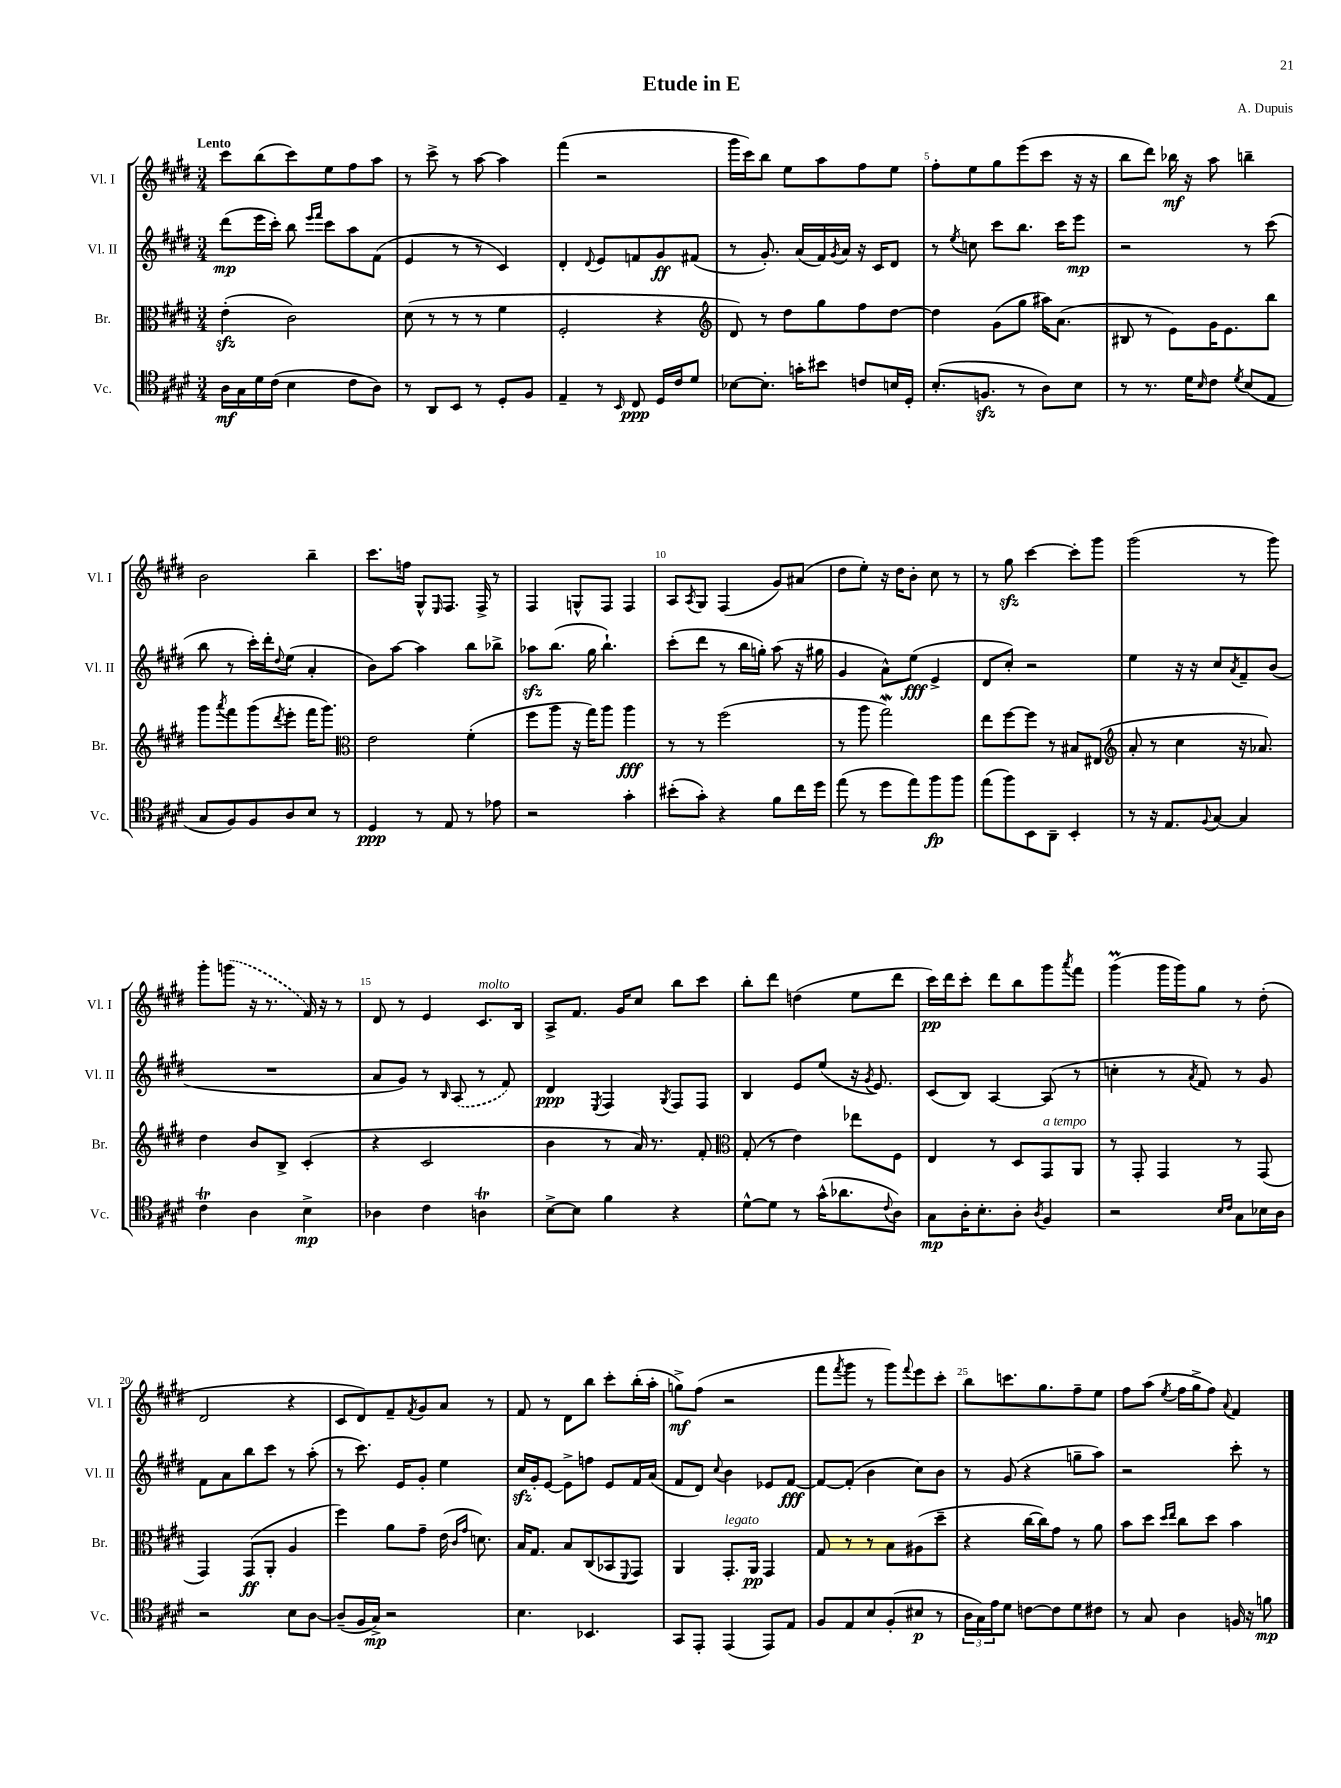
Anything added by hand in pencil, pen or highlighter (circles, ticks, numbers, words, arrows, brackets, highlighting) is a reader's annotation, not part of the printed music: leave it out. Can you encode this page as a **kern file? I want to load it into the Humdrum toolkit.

**kern	**dynam	**kern	**dynam	**kern	**dynam	**kern	**dynam
*part4	*part4	*part3	*part3	*part2	*part2	*part1	*part1
*staff4	*staff4	*staff3	*staff3	*staff2	*staff2	*staff1	*staff1
*I"Vc.	*	*I"Br.	*	*I"Vl. II	*	*I"Vl. I	*
*I'Vc.	*	*I'Br.	*	*I'Vl. II	*	*I'Vl. I	*
*clefC4	*	*clefC3	*	*clefG2	*	*clefG2	*
*k[f#c#g#d#]	*	*k[f#c#g#d#]	*	*k[f#c#g#d#]	*	*k[f#c#g#d#]	*
*M3/4	*	*M3/4	*	*M3/4	*	*M3/4	*
=1	=1	=1	=1	=1	=1	=1	=1
!	!	!	!	!	!	!LO:TX:a:B:t=Lento	!
16A\LL	mf	(4ezz'\	.	(8ddd#\L	mp	8ccc#\L	.
16G#\	.	.	.	.	.	.	.
16d#\	.	.	.	16eee\L	.	(8bb\	.
(16c#\JJ	.	.	.	16ccc#'\JJ)	.	.	.
4B\	.	2c#\)	.	8bb\	.	8ccc#\)	.
.	.	.	.	16qqeee/LL	.	.	.
.	.	.	.	16qqfff#/JJ	.	.	.
.	.	.	.	8ccc#\L	.	8ee\	.
8c#\L	.	.	.	8aa\	.	8ff#\	.
8A\J)	.	.	.	(8f#\J	.	8aa\J	.
=2	=2	=2	=2	=2	=2	=2	=2
8r	.	(8d#\	.	4e/	.	8r	.
8AA/L	.	8r	.	.	.	8ccc#^\	.
8BB/J	.	8r	.	8r	.	8r	.
8r	.	8r	.	8r	.	[8aa\	.
8D#'/L	.	4f#\	.	4c#/)	.	4aa\]	.
8F#/J	.	.	.	.	.	.	.
=3	=3	=3	=3	=3	=3	=3	=3
4E~/	.	2F#'/	.	4d#'/	.	(4fff#\	.
.	.	.	.	8qqd#/	.	.	.
8r	.	.	.	8e/L	.	2r	.
16qqBB/	.	.	.	.	.	.	.
8C#/	ppp	.	.	8fn/	.	.	.
16D#/LL	.	4r	.	8g#/	ff	.	.
16c#/J	.	.	.	.	.	.	.
8d#/J	.	.	.	(8f#X/J	.	.	.
=4	=4	=4	=4	=4	=4	=4	=4
*	*	*clefG2	*	*	*	*	*
[8B-X\L	.	8d#/)	.	8r	.	16ggg#\LL	.
.	.	.	.	.	.	16ccc#\J)	.
8.B-'\J]	.	8r	.	8.g#'/)	.	8bb\J	.
.	.	8dd#\L	.	.	.	8ee\L	.
16gn'\KL	.	.	.	(16a/LL	.	.	.
8b#X\J	.	8gg#\	.	16f#/)	.	8aa\	.
.	.	.	.	8qg#/	.	.	.
.	.	.	.	16a/JJ	.	.	.
8cn/L	.	8ff#\	.	16r	.	8ff#\	.
.	.	.	.	16c#/KL	.	.	.
16Bn/L	.	[8dd#\J	.	8d#/J	.	8ee\J	.
16D#'/JJ	.	.	.	.	.	.	.
=5	=5	=5	=5	=5	=5	=5	=5
(8.B'/L	.	4dd#\]	.	8r	.	8ff#'\L	.
.	.	.	.	8qee/	.	.	.
.	.	.	.	8ccn\	.	8ee\	.
8.Fnzz/J	.	.	.	.	.	.	.
.	.	(8g#\L	.	8ccc#\L	.	8gg#\	.
8r	.	8gg#\J	.	8.bb\J	.	(8eee\	.
8A\L)	.	16aa#X\KL)	.	.	.	8ccc#\J	.
.	.	(8.a\J	.	16ccc#\KL	.	.	.
8B\J	.	.	.	8eee\J	mp	16r	.
.	.	.	.	.	.	16r	.
=6	=6	=6	=6	=6	=6	=6	=6
8r	.	8B#X/	.	2r	.	8bb\L	.
8.r	.	8r	.	.	.	8ddd#\J)	.
.	.	8e\L)	.	.	.	16bb-X\	mf
16d#\KL	.	.	.	.	.	16r	.
16qqB/	.	.	.	.	.	.	.
8c#\J	.	16g#\K	.	.	.	8aa\	.
.	.	8.e\	.	.	.	.	.
8qd#/	.	.	.	.	.	.	.
(8B/L	.	.	.	8r	.	4bbn~\	.
8E/J	.	8bb\J	.	(8ccc#\	.	.	.
!!LO:LB:g=z
=7	=7	=7	=7	=7	=7	=7	=7
8G#/L	.	8ggg#\L	.	8bb\	.	2b\	.
.	.	8qaaa/	.	.	.	.	.
8F#/)	.	8fff#\	.	8r	.	.	.
8F#/	.	(8ggg#\	.	16ccc#'\LL)	.	.	.
.	.	.	.	16ddd#'\J	.	.	.
.	.	8qddd#/	.	8qqdd#/	.	.	.
8A/	.	8eee'\J	.	(8ee\J	.	.	.
8B/J	.	16fff#\KL	.	4a'/	.	4bb~\	.
.	.	8.ggg#\J)	.	.	.	.	.
8r	.	.	.	.	.	.	.
=8	=8	=8	=8	=8	=8	=8	=8
*	*	*clefC3	*	*	*	*	*
4D#/	ppp	2e\	.	8b\L)	.	8.ccc#\L	.
.	.	.	.	[8aa\J	.	.	.
.	.	.	.	.	.	16ffn\Jk	.
8r	.	.	.	4aa\]	.	8G#^^/L	.
.	.	.	.	.	.	16qqE/	.
8E/	.	.	.	.	.	8.F#/J	.
8r	.	(4f#'\	.	8bb\L	.	.	.
.	.	.	.	.	.	16F#^/	.
8e-X\	.	.	.	8bb-X^\J	.	8r	.
=9	=9	=9	=9	=9	=9	=9	=9
2r	.	8ff#\L	.	8aa-Xzz\L	.	4F#/	.
.	.	8aa\J	.	(8.bb\J	.	.	.
.	.	16r	.	.	.	8Gn^^/L	.
.	.	16gg#\KL)	.	16gg#\	.	.	.
.	.	8aa\J	.	4.bb`\)	.	8F#/J	.
4g#'\	.	4aa\	fff	.	.	4F#/	.
=10	=10	=10	=10	=10	=10	=10	=10
(8b#X'\L	.	8r	.	(8ccc#'\L	.	8A/L	.
.	.	.	.	.	.	8qA/	.
8g#'\J)	.	8r	.	8ddd#\J	.	8G#/J	.
4r	.	(2ff#\	.	8r	.	(4F#/	.
.	.	.	.	16bb\LL	.	.	.
.	.	.	.	16ggn'\JJ)	.	.	.
8f#\L	.	.	.	(8aa\	.	8g#/L)	.
16cc#\L	.	.	.	16r	.	(8a#X/J	.
16dd#\JJ	.	.	.	16gg#X\	.	.	.
=11	=11	=11	=11	=11	=11	=11	=11
(8ee\	.	8r	.	4g#/	.	8dd#\L	.
8r	.	8aa\	.	.	.	8ee'\J)	.
8dd#\L	.	2gg#W\)	.	8a^^\L)	.	16r	.
.	.	.	.	.	.	16dd#\KL	.
8ee\)	.	.	.	(8ee\J	fff	8b'\J	.
8ff#\	fp	.	.	4e^/	.	8cc#\	.
8ff#\J	.	.	.	.	.	8r	.
=12	=12	=12	=12	=12	=12	=12	=12
(8ee\L	.	8ee\L	.	8d#/L	.	8r	.
8ff#\)	.	[8ff#\	.	8cc#'/J)	.	8gg#zz\	.
8BB\	.	8ff#\J]	.	2r	.	[4ccc#\	.
8AA~\J	.	8r	.	.	.	.	.
4BB'/	.	8B#X/L	.	.	.	8ccc#'\L]	.
.	.	(8E#X/J	.	.	.	8ggg#\J	.
=13	=13	=13	=13	=13	=13	=13	=13
*	*	*clefG2	*	*	*	*	*
8r	.	8a'/	.	4ee\	.	(2ggg#\	.
16r	.	8r	.	.	.	.	.
8.E/L	.	.	.	.	.	.	.
.	.	4cc#\	.	16r	.	.	.
.	.	.	.	16r	.	.	.
8qqF#/	.	.	.	.	.	.	.
[8G#/J	.	.	.	8cc#/L	.	.	.
.	.	.	.	8qa/	.	.	.
4G#/]	.	16r	.	8f#~/	.	8r	.
.	.	8.a-X/)	.	.	.	.	.
.	.	.	.	(8b/J	.	8ggg#\)	.
!!LO:LB:g=z
=14	=14	=14	=14	=14	=14	=14	=14
4c#T\	.	4dd#\	.	2.r	.	8ggg#'\L	.
.	.	.	.	.	.	(8gggn\J	.
4A\	.	8b/L	.	.	.	16r	.
.	.	.	.	.	.	8.r	.
.	.	8B^/J	.	.	.	.	.
4B^\	mp	(4c#'/	.	.	.	16f#/)	.
.	.	.	.	.	.	16r	.
.	.	.	.	.	.	8r	.
=15	=15	=15	=15	=15	=15	=15	=15
4A-X\	.	4r	.	8a/L	.	8d#/	.
.	.	.	.	8g#/J)	.	8r	.
4c#\	.	2c#/	.	8r	.	4e/	.
.	.	.	.	16qqB/	.	.	.
.	.	.	.	(8A/	.	.	.
!	!	!	!	!	!	!LO:TX:a:i:t=molto	!
4AnT\	.	.	.	8r	.	8.c#/L	.
.	.	.	.	8f#/)	.	.	.
.	.	.	.	.	.	16B/Jk	.
=16	=16	=16	=16	=16	=16	=16	=16
[8B^\L	.	4b\	.	4d#/	ppp	8A^/L	.
8B\J]	.	.	.	.	.	8.f#/J	.
.	.	.	.	8qE/	.	.	.
4f#\	.	8r	.	4F#/	.	.	.
.	.	.	.	.	.	16g#/KL	.
.	.	16a/)	.	.	.	8cc#/J	.
.	.	8.r	.	.	.	.	.
.	.	.	.	8qG#/	.	.	.
4r	.	.	.	8F#/L	.	8bb\L	.
.	.	8f#'/	.	8F#/J	.	8ccc#\J	.
=17	=17	=17	=17	=17	=17	=17	=17
*	*	*clefC3	*	*	*	*	*
[8d#^^\L	.	(8G#'/	.	4B/	.	8bb'\L	.
8d#\J]	.	8r	.	.	.	8ddd#\J	.
8r	.	4e\)	.	8e/L	.	(4ddn\	.
(16g#^^\KL	.	.	.	(8ee/J	.	.	.
8.a-X\	.	.	.	.	.	.	.
.	.	8ee-X\L	.	16r	.	8ee\L	.
.	.	.	.	8qg#/	.	.	.
.	.	.	.	8.e/)	.	.	.
8qqc#/	.	.	.	.	.	.	.
8A\J)	.	8F#\J	.	.	.	8ddd#\J	.
=18	=18	=18	=18	=18	=18	=18	=18
8G#\L	mp	4E/	.	(8c#/L	.	16ccc#\LL)	pp
.	.	.	.	.	.	16ddd#\J	.
16A'\K	.	.	.	8B/J)	.	8ccc#'\J	.
8.B'\	.	.	.	.	.	.	.
.	.	8r	.	[4A/	.	8ddd#\L	.
8A'\J	.	8D#/L	.	.	.	8bb\	.
8qA/	.	.	.	.	.	.	.
!	!	!LO:TX:a:i:t=a tempo	!	!	!	!	!
4F#/	.	8GG#/	.	(8A/]	.	8ggg#\	.
.	.	.	.	.	.	8qaaa/	.
.	.	8AA/J	.	8r	.	8fff#\J	.
=19	=19	=19	=19	=19	=19	=19	=19
2r	.	8r	.	4ccn'\	.	(4ggg#m\	.
.	.	8GG#'/	.	.	.	.	.
.	.	4GG#/	.	8r	.	16ggg#\LL	.
.	.	.	.	.	.	16ggg#\J)	.
.	.	.	.	8qa/	.	.	.
.	.	.	.	8f#/)	.	8gg#\J	.
16qqB/LL	.	.	.	.	.	.	.
16qqc#/JJ	.	.	.	.	.	.	.
8G#\L	.	8r	.	8r	.	8r	.
16B-X\L	.	(8GG#/	.	8g#/	.	(8dd#'\	.
16A\JJ	.	.	.	.	.	.	.
!!LO:LB:g=z
=20	=20	=20	=20	=20	=20	=20	=20
2r	.	4GG#/)	.	8f#\L	.	2d#/	.
.	.	.	.	8a\	.	.	.
.	.	(8GG#/L	ff	8bb\	.	.	.
.	.	8AA'/J	.	8ccc#\J	.	.	.
8B\L	.	4A/	.	8r	.	4r	.
[8A\J	.	.	.	(8aa'\	.	.	.
=21	=21	=21	=21	=21	=21	=21	=21
(8A~/L]	.	4ff#\)	.	8r	.	8c#/L	.
16F#/L	.	.	.	8.ccc#\)	.	8d#/)	.
16G#^/JJ)	mp	.	.	.	.	.	.
2r	.	8a\L	.	.	.	8f#~/	.
.	.	.	.	16e/KL	.	.	.
.	.	.	.	.	.	8qf#/	.
.	.	8g#~\J	.	8g#'/J	.	8g#/	.
.	.	(16e\	.	4ee\	.	8a/J	.
.	.	16qqc#/LL	.	.	.	.	.
.	.	16qqg#/JJ	.	.	.	.	.
.	.	8.dn\)	.	.	.	.	.
.	.	.	.	.	.	8r	.
=22	=22	=22	=22	=22	=22	=22	=22
4.B\	.	16B/KL	.	16cc#zz/LL	.	8f#/	.
.	.	8.G#/J	.	16g#'/J	.	.	.
.	.	.	.	[8e/J	.	8r	.
.	.	8B/L	.	8e^\L]	.	8d#\L	.
4.BB-X/	.	(8C#/	.	8ffn\J	.	8bb\J	.
.	.	8BB-X/	.	8e/L	.	8ccc#'\L	.
.	.	8qqFF#/	.	.	.	.	.
.	.	8GG#/J)	.	16f#/L	.	(16bb'\L	.
.	.	.	.	(16a/JJ	.	16aa'\JJ	.
=23	=23	=23	=23	=23	=23	=23	=23
8GG#/L	.	4AA/	.	8f#/L	.	8ggn^\L)	mf
8EE'/J	.	.	.	8d#/J)	.	(8ff#\J	.
.	.	.	.	8qqcc#/	.	.	.
!	!	!LO:TX:a:i:t=legato	!	!	!	!	!
(4EE/	.	8.GG#'/L	.	4b\	.	2r	.
.	.	16AA/Jk	pp	.	.	.	.
8EE/L)	.	4GG#/	.	8e-X/L	.	.	.
8E/J	.	.	.	[8f#/J	fff	.	.
=24	=24	=24	=24	=24	=24	=24	=24
8F#/L	.	8G#/	.	8f#/L_	.	8fff#\L	.
.	.	.	.	.	.	8qfff#/	.
8E/	.	8r	.	(8f#'/J]	.	8ggg#\J	.
8B/	.	8r	.	4b\	.	8r	.
(8F#'/	.	8B\L	.	.	.	8ggg#\L)	.
.	.	.	.	.	.	8qqfff#/	.
8B#X/J	p	(8A#X\	.	8cc#\L)	.	8eee\	.
8r	.	8dd#~\J	.	8b\J	.	8ccc#'\J	.
=25	=25	=25	=25	=25	=25	=25	=25
24A\LL	.	4r	.	8r	.	8bb\L	.
24G#\)	.	.	.	.	.	.	.
24e\J	.	.	.	.	.	.	.
8d#\J	.	.	.	(8g#/	.	8.cccn\	.
[8cn\L	.	[16cc#\LL	.	4r	.	.	.
.	.	16cc#\J])	.	.	.	8.gg#\	.
8c\]	.	8g#\J	.	.	.	.	.
8d#\	.	8r	.	8ggn~\L	.	8ff#~\	.
8c#X\J	.	8a\	.	8aa\J)	.	8ee\J	.
=26	=26	=26	=26	=26	=26	=26	=26
8r	.	8b\L	.	2r	.	8ff#\L	.
8G#/	.	8dd#\J	.	.	.	(8aa\J	.
.	.	16qqdd#/LL	.	.	.	.	.
.	.	16qqee/JJ	.	.	.	8qee/	.
4A\	.	8cc#\L	.	.	.	16ff#\LL	.
.	.	.	.	.	.	16gg#^\J	.
.	.	8dd#\J	.	.	.	8ff#\J)	.
.	.	.	.	.	.	8qqa/	.
16Fn/	.	4b\	.	8ccc#'\	.	4f#/	.
16r	.	.	.	.	.	.	.
8fn\	mp	.	.	8r	.	.	.
==	==	==	==	==	==	==	==
*-	*-	*-	*-	*-	*-	*-	*-
